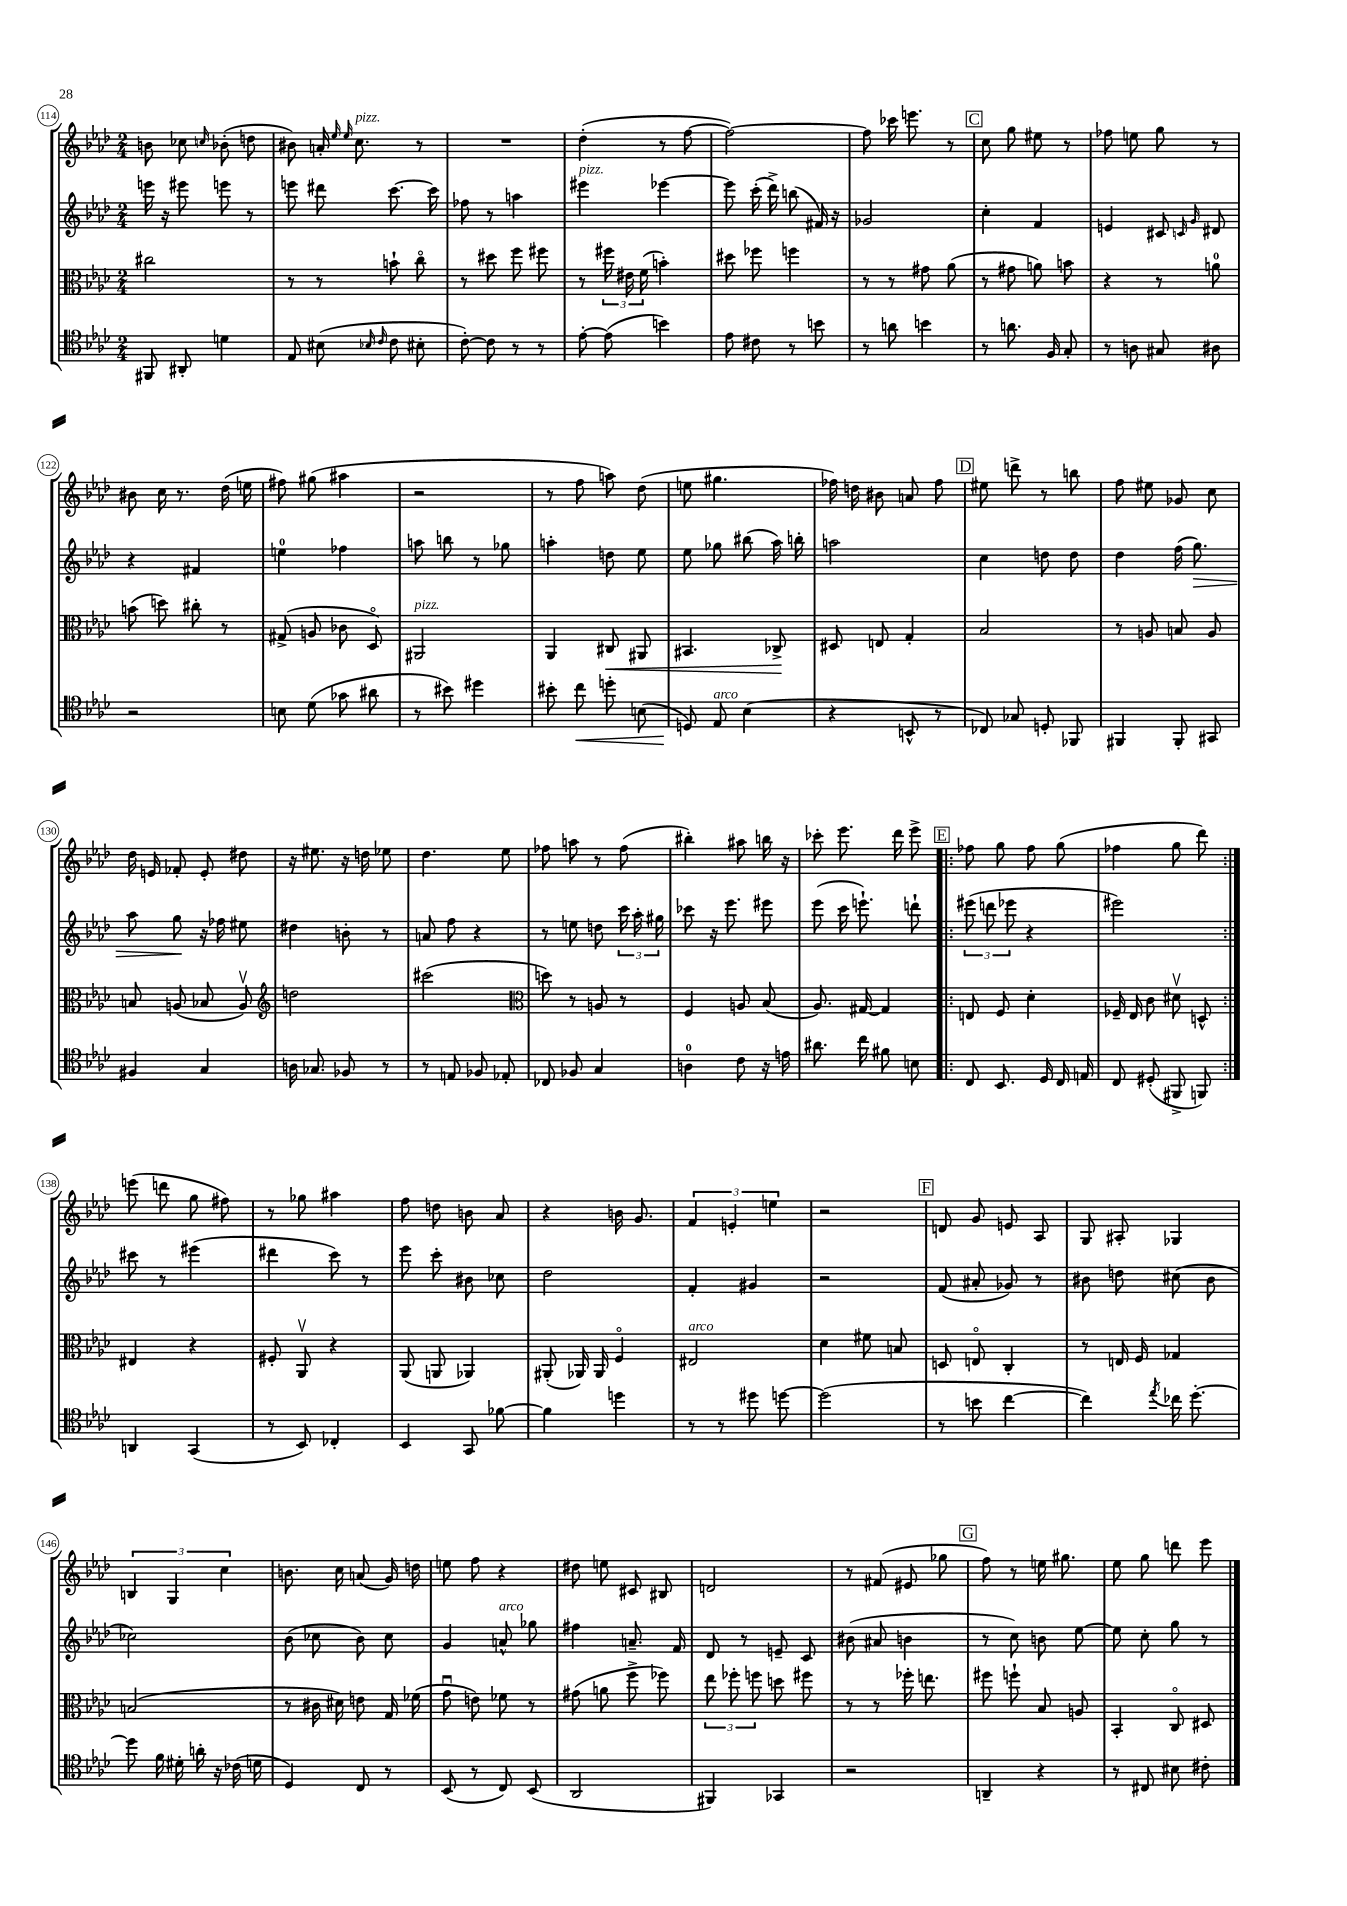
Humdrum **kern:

**kern	**dynam	**kern	**dynam	**kern	**dynam	**kern
*part4	*part4	*part3	*part3	*part2	*part2	*part1
*staff4	*staff4	*staff3	*staff3	*staff2	*staff2	*staff1
*clefC4	*	*clefC3	*	*clefG2	*	*clefG2
*k[b-e-a-d-]	*	*k[b-e-a-d-]	*	*k[b-e-a-d-]	*	*k[b-e-a-d-]
*M2/4	*	*M2/4	*	*M2/4	*	*M2/4
=114	=114	=114	=114	=114	=114	=114
8FF#X/	.	2cc#X\	.	16eeen\	.	8bn\
.	.	.	.	16r	.	.
8AA#X'/	.	.	.	8eee#X\	.	8cc-X\
.	.	.	.	.	.	16qqccn/
4dn\	.	.	.	8eeen\	.	(8b-X'\
.	.	.	.	8r	.	8ddn\
=115	=115	=115	=115	=115	=115	=115
8E-/	.	8r	.	8eeen\	.	8b#X\)
(8B#X\	.	8r	.	8ddd#X\	.	16an'/
.	.	.	.	.	.	16qqee-/
.	.	.	.	.	.	16qqee-/
!	!	!	!	!	!	!LO:TX:a:i:t=pizz.
.	.	.	.	.	.	8.cc\
16qqB-X/	.	.	.	.	.	.
16qqc/	.	.	.	.	.	.
8c\	.	8bn`\	.	[8.ccc\	.	.
8B#X'\	.	8cc\	.	.	.	8r
.	.	.	.	16ccc\]	.	.
=116	=116	=116	=116	=116	=116	=116
[8c'\)	.	8r	.	8ff-X\	.	2r
8c\]	.	8dd#X\	.	8r	.	.
8r	.	8ff\	.	4aan\	.	.
8r	.	8ff#X\	.	.	.	.
=117	=117	=117	=117	=117	=117	=117
!	!	!	!	!LO:TX:a:i:t=pizz.	!	!
[8e-'\	.	8r	.	4eee#X\	.	(4dd-'\
(8e-\]	.	24ff#X\	.	.	.	.
.	.	24e#X\	.	.	.	.
.	.	(24f\	.	.	.	.
4bn\)	.	4bn'\)	.	[4eee-X\	.	8r
.	.	.	.	.	.	[8ff\
=118	=118	=118	=118	=118	=118	=118
8e-\	.	8dd#X\	.	8eee-\]	.	2ff\_)
8c#X\	.	8ff-X\	.	(16ccc'\	.	.
.	.	.	.	16ddd-^\)	.	.
8r	.	4ffn\	.	(8bbn\	.	.
8bn\	.	.	.	16f#X/)	.	.
.	.	.	.	16r	.	.
=119	=119	=119	=119	=119	=119	=119
8r	.	8r	.	2g-X/	.	8ff\]
8an\	.	8r	.	.	.	16ccc-X\
.	.	.	.	.	.	8.eeen\
4bn\	.	8g#X\	.	.	.	.
.	.	(8a-\	.	.	.	8r
!!LO:REH:place=s1:t=C
=120	=120	=120	=120	=120	=120	=120
8r	.	8r	.	4cc'\	.	8cc\
8.an\	.	8g#X\	.	.	.	8gg\
.	.	8an\)	.	4f/	.	8ee#X\
16F/	.	.	.	.	.	.
8G'/	.	8bn\	.	.	.	8r
=121	=121	=121	=121	=121	=121	=121
8r	.	4r	.	4en/	.	8ff-X\
8An\	.	.	.	.	.	8een\
8G#X/	.	8r	.	8c#X/	.	8gg\
.	.	.	.	16qqcn/	.	.
.	.	.	.	16qqg/	.	.
8A#X\	.	8an\	.	8d#X/	.	8r
!!LO:LB:g=z
=122	=122	=122	=122	=122	=122	=122
2r	.	(8bn\	.	4r	.	8b#X\
.	.	8ddn\)	.	.	.	16cc\
.	.	.	.	.	.	8.r
.	.	8cc#X'\	.	4f#X/	.	.
.	.	8r	.	.	.	(16dd-\
.	.	.	.	.	.	16een\
=123	=123	=123	=123	=123	=123	=123
8Bn\	.	(8G#X^/	.	4een\	.	8ff#X\)
(8d-\	.	8An/	.	.	.	(8gg#X\
8g-X\	.	8c-X\	.	4ff-X\	.	4aa#X\
8a#X\	.	8D-/)	.	.	.	.
=124	=124	=124	=124	=124	=124	=124
!	!	!LO:TX:a:i:t=pizz.	!	!	!	!
8r	.	2AA#X/	.	8aan\	.	2r
8b#X\)	.	.	.	8bbn\	.	.
4dd#X\	.	.	.	8r	.	.
.	.	.	.	8gg-X\	.	.
=125	=125	=125	=125	=125	=125	=125
8b#X'\	.	4AA-/	.	4aan'\	.	8r
!	!LO:HP:b	!	!	!	!	!
8cc\	<	.	.	.	.	8ff\
!	!	!	!LO:HP:b	!	!	!
8ddn'\	.	8C#X/	<	8ddn\	.	8aan\)
(8Bn\	.	8AA#X/	.	8ee-\	.	(8dd-\
=126	=126	=126	=126	=126	=126	=126
8Dn/)	.	4.BB#X/	.	8ee-\	.	8een\
!LO:TX:a:i:t=arco	!	!	!	!	!	!
8E-/	[	.	.	8gg-X\	.	4.gg#X\
(4B-\	.	.	.	(8bb#X\	.	.
.	.	8C-X^/	.	16aa-\)	.	.
.	.	.	.	16bbn'\	.	.
.	.	.	[	.	.	.
=127	=127	=127	=127	=127	=127	=127
4r	.	8D#X/	.	2aan\	.	16ff-X\)
.	.	.	.	.	.	16ddn\
.	.	8En/	.	.	.	8b#X\
8BBn^^/	.	4G'/	.	.	.	8an/
8r	.	.	.	.	.	8ff-\
!!LO:REH:place=s1:t=D
=128	=128	=128	=128	=128	=128	=128
8C-X/)	.	2B-/	.	4cc\	.	8ee#X\
8G-X/	.	.	.	.	.	8dddn^\
8Dn'/	.	.	.	8ddn\	.	8r
8FF-X/	.	.	.	8dd\	.	8bbn\
=129	=129	=129	=129	=129	=129	=129
4FF#X/	.	8r	.	4dd-\	.	8ff\
.	.	8An/	.	.	.	8ee#X\
8FF#'/	.	8Bn/	.	(16ff\	.	8g-X/
!	!	!	!	!	!LO:HP:b	!
.	.	.	.	8.gg\)	>	.
8GG#X/	.	8A/	.	.	.	8cc\
!!LO:LB:g=z
=130	=130	=130	=130	=130	=130	=130
4F#X/	.	8Bn/	.	8aa-\	.	16dd-\
.	.	.	.	.	.	16en/
.	.	(8An/	.	8gg\	.	8f-X'/
4G/	.	8B-X/	.	16r	]	8e'/
.	.	.	.	16ff-X\	.	.
.	.	8Av/)	.	8ee#X\	.	8dd#X\
=131	=131	=131	=131	=131	=131	=131
*	*	*clefG2	*	*	*	*
16An\	.	2ddn\	.	4dd#X\	.	16r
8.G-X/	.	.	.	.	.	8.ee#X\
8F-X/	.	.	.	8bn'\	.	16r
.	.	.	.	.	.	16ddn\
8r	.	.	.	8r	.	8ee-X\
=132	=132	=132	=132	=132	=132	=132
8r	.	(2ccc#X\	.	8an/	.	4.dd-\
8En/	.	.	.	8ff\	.	.
8F-X/	.	.	.	4r	.	.
8E-X'/	.	.	.	.	.	8ee-\
=133	=133	=133	=133	=133	=133	=133
*	*	*clefC3	*	*	*	*
8C-X/	.	8ddn\)	.	8r	.	8ff-X\
8F-X/	.	8r	.	8een\	.	8aan\
4G/	.	8An/	.	8ddn\	.	8r
.	.	8r	.	24ccc\	.	(8ff-\
.	.	.	.	24aa-'\	.	.
.	.	.	.	24gg#X\	.	.
=134	=134	=134	=134	=134	=134	=134
4An\	.	4F/	.	8ccc-X\	.	4bb#X'\)
.	.	.	.	16r	.	.
.	.	.	.	8.eee-\	.	.
8c\	.	8An/	.	.	.	8aa#X\
16r	.	(8B-/	.	8eee#X\	.	16bbn\
16en\	.	.	.	.	.	16r
=135	=135	=135	=135	=135	=135	=135
8.a#X\	.	8.A-/)	.	(8eee-\	.	8ccc-X'\
.	.	.	.	16ccc\	.	8.eee-\
16cc\	.	[16G#X/	.	8.eeen`\)	.	.
8f#X\	.	4G#/]	.	.	.	.
.	.	.	.	.	.	16ddd-\
8Bn\	.	.	.	8dddn`\	.	8eee-^\
!!LO:REH:place=s1:t=E
=136!|:	=136!|:	=136!|:	=136!|:	=136!|:	=136!|:	=136!|:
8C/	.	8En/	.	(12eee#X\	.	8ff-X\
.	.	.	.	12dddn\	.	.
8.BB-/	.	8F/	.	.	.	8gg\
.	.	.	.	12eee-X\	.	.
.	.	4d-'\	.	4r	.	8ff-\
16D-/	.	.	.	.	.	.
16C/	.	.	.	.	.	(8gg\
16En/	.	.	.	.	.	.
=137	=137	=137	=137	=137	=137	=137
8C/	.	16F-X~/	.	2eee#X\)	.	4ff-X\
.	.	16E-/	.	.	.	.
(8D#X'/	.	8c\	.	.	.	.
8FF#X^/	.	8d#Xv\	.	.	.	8gg\
8FFn/)	.	8Dn^^/	.	.	.	8ddd-\)
!!LO:LB:g=z
=138:|!	=138:|!	=138:|!	=138:|!	=138:|!	=138:|!	=138:|!
4AAn/	.	4E#X/	.	8ccc#X\	.	(8eeen\
.	.	.	.	8r	.	8dddn\
(4GG/	.	4r	.	(4eee#X\	.	8gg\
.	.	.	.	.	.	8ff#X\)
=139	=139	=139	=139	=139	=139	=139
8r	.	8F#X'/	.	4ddd#X\	.	8r
8BB-/)	.	8AA-v/	.	.	.	8gg-X\
4C-X'/	.	4r	.	8ccc\)	.	4aa#X\
.	.	.	.	8r	.	.
=140	=140	=140	=140	=140	=140	=140
4BB-/	.	(8AA-/	.	8eee-\	.	8ff\
.	.	8AAn/	.	8ccc'\	.	8ddn\
8GG/	.	4AA-X/)	.	8b#X\	.	8bn\
[8f-X\	.	.	.	8cc-X\	.	8a-/
=141	=141	=141	=141	=141	=141	=141
4f-\]	.	(8AA#X'/	.	2dd-\	.	4r
.	.	16AA-X/)	.	.	.	.
.	.	16AA-/	.	.	.	.
4ddn\	.	4F/	.	.	.	16bn\
.	.	.	.	.	.	8.g/
=142	=142	=142	=142	=142	=142	=142
!	!	!LO:TX:a:i:t=arco	!	!	!	!
8r	.	2E#X/	.	4f'/	.	6f/
8r	.	.	.	.	.	.
.	.	.	.	.	.	6en'/
8dd#X\	.	.	.	4g#X/	.	.
.	.	.	.	.	.	6een\
[8ddn\	.	.	.	.	.	.
=143	=143	=143	=143	=143	=143	=143
(2dd\]	.	4d-\	.	2r	.	2r
.	.	8f#X\	.	.	.	.
.	.	8Bn/	.	.	.	.
!!LO:REH:place=s1:t=F
=144	=144	=144	=144	=144	=144	=144
8r	.	8Dn/	.	(8f/	.	8dn/
8bn\	.	8En/	.	8a#X'/	.	8g/
[4cc\	.	4C'/	.	8g-X/)	.	8en/
.	.	.	.	8r	.	8A-/
=145	=145	=145	=145	=145	=145	=145
4cc\])	.	8r	.	8b#X\	.	8G/
.	.	16En/	.	8ddn\	.	8A#X'/
.	.	16F/	.	.	.	.
8qee-/	.	.	.	.	.	.
16cc-X\	.	4G-X/	.	(8cc#X\	.	4G-X/
[8.dd-'\	.	.	.	.	.	.
.	.	.	.	8b#\	.	.
!!LO:LB:g=z
=146	=146	=146	=146	=146	=146	=146
8dd-\]	.	(2Bn/	.	2cc-X\)	.	6Bn/
16f\	.	.	.	.	.	.
.	.	.	.	.	.	6G/
16d#X'\	.	.	.	.	.	.
16an'\	.	.	.	.	.	.
16r	.	.	.	.	.	.
.	.	.	.	.	.	6cc\
(16c-X\	.	.	.	.	.	.
16dn\	.	.	.	.	.	.
=147	=147	=147	=147	=147	=147	=147
4D-/)	.	8r	.	(8b-\	.	8.bn\
.	.	16c#X\	.	8cc-X\	.	.
.	.	16d#X\)	.	.	.	16cc\
8C/	.	8en\	.	8b-\)	.	(8an/
8r	.	16G/	.	8cc-\	.	16g/)
.	.	(16f-X\	.	.	.	16ddn\
=148	=148	=148	=148	=148	=148	=148
(8BB-/	.	8gu\	.	4g/	.	8een\
8r	.	8en\)	.	.	.	8ff\
!	!	!	!	!LO:TX:a:i:t=arco	!	!
8C/)	.	8f-X\	.	8an^^/	.	4r
(8BB-/	.	8r	.	8gg-X\	.	.
=149	=149	=149	=149	=149	=149	=149
2AA-/	.	(8g#X\	.	4ff#X\	.	8dd#X\
.	.	8an\	.	.	.	8een\
.	.	8ff^\	.	8.an~/	.	8c#X/
.	.	8ff-X\)	.	.	.	8B#X/
.	.	.	.	16f/	.	.
=150	=150	=150	=150	=150	=150	=150
4FF#X/)	.	12ee-\	.	8d-/	.	2dn/
.	.	12ff-X'\	.	.	.	.
.	.	.	.	8r	.	.
.	.	12ffn\	.	.	.	.
4GG-X/	.	8ddn\	.	8en~/	.	.
.	.	8ff#X\	.	8c/	.	.
=151	=151	=151	=151	=151	=151	=151
2r	.	8r	.	(8b#X\	.	8r
.	.	8r	.	8a#X/	.	(8f#X/
.	.	16ff-X'\	.	4bn\	.	8e#X/
.	.	8.een\	.	.	.	.
.	.	.	.	.	.	8gg-X\
!!LO:REH:place=s1:t=G
=152	=152	=152	=152	=152	=152	=152
4AAn~/	.	8ff#X\	.	8r	.	8ff\)
.	.	8ffn`\	.	8cc\)	.	8r
4r	.	8B-/	.	8bn\	.	16een\
.	.	.	.	.	.	8.gg#X\
.	.	8An/	.	[8ee-\	.	.
=153	=153	=153	=153	=153	=153	=153
8r	.	4BB-'/	.	8ee-\]	.	8ee-\
8C#X/	.	.	.	8cc'\	.	8gg\
8B#X\	.	8C/	.	8gg\	.	8dddn\
8c#X'\	.	8D#X/	.	8r	.	8eee-\
==	==	==	==	==	==	==
*-	*-	*-	*-	*-	*-	*-
